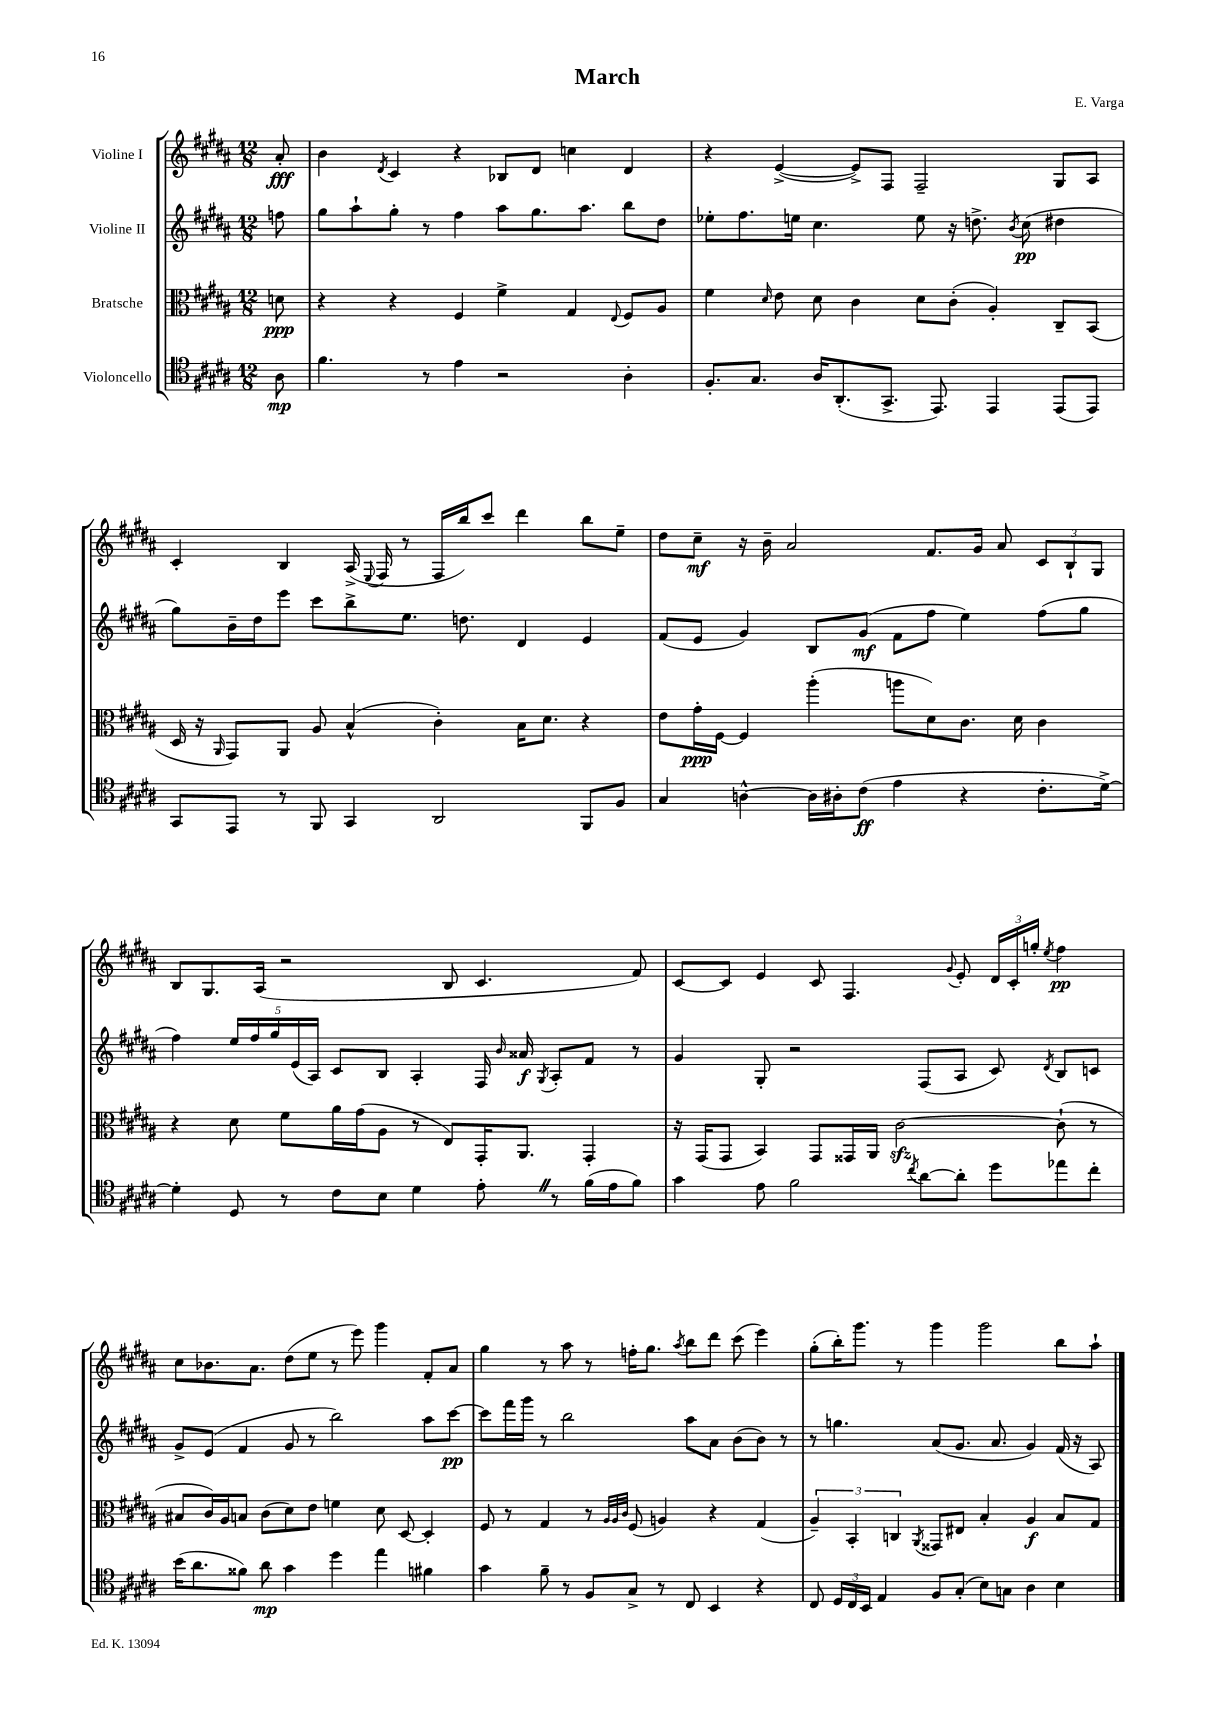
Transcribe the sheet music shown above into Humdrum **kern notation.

**kern	**kern	**kern	**kern
*staff4	*staff3	*staff2	*staff1
*clefC4	*clefC3	*clefG2	*clefG2
*k[f#c#g#d#a#]	*k[f#c#g#d#a#]	*k[f#c#g#d#a#]	*k[f#c#g#d#a#]
*M12/8	*M12/8	*M12/8	*M12/8
8A#	8d	8ff	8a#'
=	=	=	=
4.f#	4r	8gg#	4b
.	.	8aa#`	.
.	.	.	8qd#
.	4r	8gg#'	4c#
8r	.	8r	.
4e	4F#	4ff#	4r
2r	4f#^	8aa#	8B-
.	.	8.gg#	8d#
.	4G#	.	4cc
.	.	8.aa#	.
.	8qqE	.	.
4A#'	8F#	8bb	4d#
.	8A#	8dd#	.
=	=	=	=
8.F#'	4f#	8ee-'	4r
.	.	8.ff#	.
8.G#	.	.	.
.	16qqd#	.	.
.	8e	.	([4e^
.	.	16ee	.
16A#	8d#	4.cc#	.
(8.AA#'	.	.	.
.	4c#	.	8e^])
8.GG#^	.	.	8F#
.	8d#	8ee	2F#~
8.EE)	.	.	.
.	(8c#'	16r	.
.	.	8.dd^	.
4EE	4A#')	.	.
.	.	8qb	.
.	.	(8cc#	.
(8EE	8C#~	4dd#	8G#
8EE)	(8BB	.	8A#
=	=	=	=
8GG#	16D#	8gg#)	4c#'
.	16r	.	.
.	16qqAA#	.	.
8EE	8GG#)	16b~	.
.	.	16dd#	.
8r	8AA#	8eee	4B
8FF#	8A#	8ccc#	.
4GG#	(4B^^	8bb^	(16A#^
.	.	.	8qqE
.	.	.	16F#
.	.	8.ee	8r
2AA#	4c#')	.	16F#
.	.	8.dd	16bb)
.	.	.	8ccc#
.	16B	4d#	4ddd#
.	8.d#	.	.
8FF#	4r	4e	8bb
8F#	.	.	8ee~
=	=	=	=
4G#	8e	(8f#	8dd#
.	16g#'	8e	8cc#~
.	[16F#	.	.
[4A^^	4F#]	4g#)	16r
.	.	.	16b~
.	.	.	2a#
16A]	(4aa#'	8B	.
16A#'	.	.	.
(8c#	.	(8g#	.
4e	8aa	8f#	.
.	8d#)	8ff#	8.f#
4r	8.c#	4ee)	.
.	.	.	16g#
.	.	.	8a#
.	16d#	.	.
8.c#'	4c#	(8ff#	12c#
.	.	.	12B`
.	.	8gg#	.
.	.	.	12G#
[16d#^)	.	.	.
=	=	=	=
4d#']	4r	4ff#)	8B
.	.	.	8.G#
8D#	8d#	20ee	.
.	.	20ff#	.
.	.	.	(16A#
.	.	20gg#	.
8r	8f#	.	2r
.	.	(20e	.
.	.	20A#)	.
8c#	16a#	8c#	.
.	(16g#	.	.
8B	8A#	8B	.
4d#	8r	4A#'	.
.	8E)	.	8B
8e'	16GG#'	16F#	4.c#
.	.	16qqb	.
.	8.AA#	16a##	.
.	.	8qG#	.
8r	.	8A#'	.
(16f#	4GG#'	8f#	.
16e	.	.	.
8f#)	.	8r	8f#)
=	=	=	=
4g#	16r	4g#	[8c#
.	(16GG#	.	.
.	8GG#	.	8c#]
8e	4BB)	8G#'	4e
2f#	.	2r	.
.	8GG#	.	8c#
.	16GG##	.	4.F#
.	16AA#	.	.
.	[2c#	.	.
8qcc#	.	.	.
[8a#	.	(8F#	.
.	.	.	8qqg#
8a#']	.	8A#	8e'
8dd#	.	8c#)	24d#
.	.	.	24c#'
.	.	.	24gg'
.	.	8qd#	8qee
8ee-	(8c#`]	8B	4ff#
8cc#'	8r	8c	.
=	=	=	=
(16b	8B#	8g#^	8cc#
8.a#	.	.	.
.	16c#)	(8e	8.b-
.	16A#	.	.
8f##)	8B	4f#	.
.	.	.	8.a#
8a#	(8c#	.	.
4g#	8d#)	8g#	(8dd#
.	8e	8r	8ee
4dd#	4f	2bb)	8r
.	.	.	8eee)
4ee	8d#	.	4ggg#
.	[8D#	.	.
4f#	4D#']	8aa#	8f#'
.	.	[8ccc#	8a#
=	=	=	=
4g#	8F#	8ccc#]	4gg#
.	8r	16fff#	.
.	.	16ggg#	.
8f#~	4G#	8r	8r
8r	.	2bb	8aa#
8F#	8r	.	8r
.	32qqA#	.	.
.	32qqA#	.	.
.	32qqc#	.	.
8G#^	(8F#	.	16ff'
.	.	.	8.gg#
8r	4A)	.	.
.	.	.	8qaa#
8C#	.	8aa#	8bb
4BB	4r	8a#	8ddd#
.	.	(8b	(8ccc#
4r	(4G#	8b)	4eee)
.	.	8r	.
=	=	=	=
8C#	6A#~)	8r	(8gg#'
24D#	.	4.gg	16bb')
24C#	6BB'	.	.
.	.	.	8.ggg#
24BB	.	.	.
4E	.	.	.
.	6C	.	.
.	.	.	8r
.	8qAA#	.	.
8F#	8GG##	(8a#	4ggg#
(8G#'	8E#	8.g#	.
8B)	4B'	.	2ggg#
.	.	8.a#	.
8G	.	.	.
4A#	4A#	4g#)	.
4B	8B	(16f#	8bb
.	.	16r	.
.	8G#	8A#)	8aa#`
==	==	==	==
*-	*-	*-	*-
